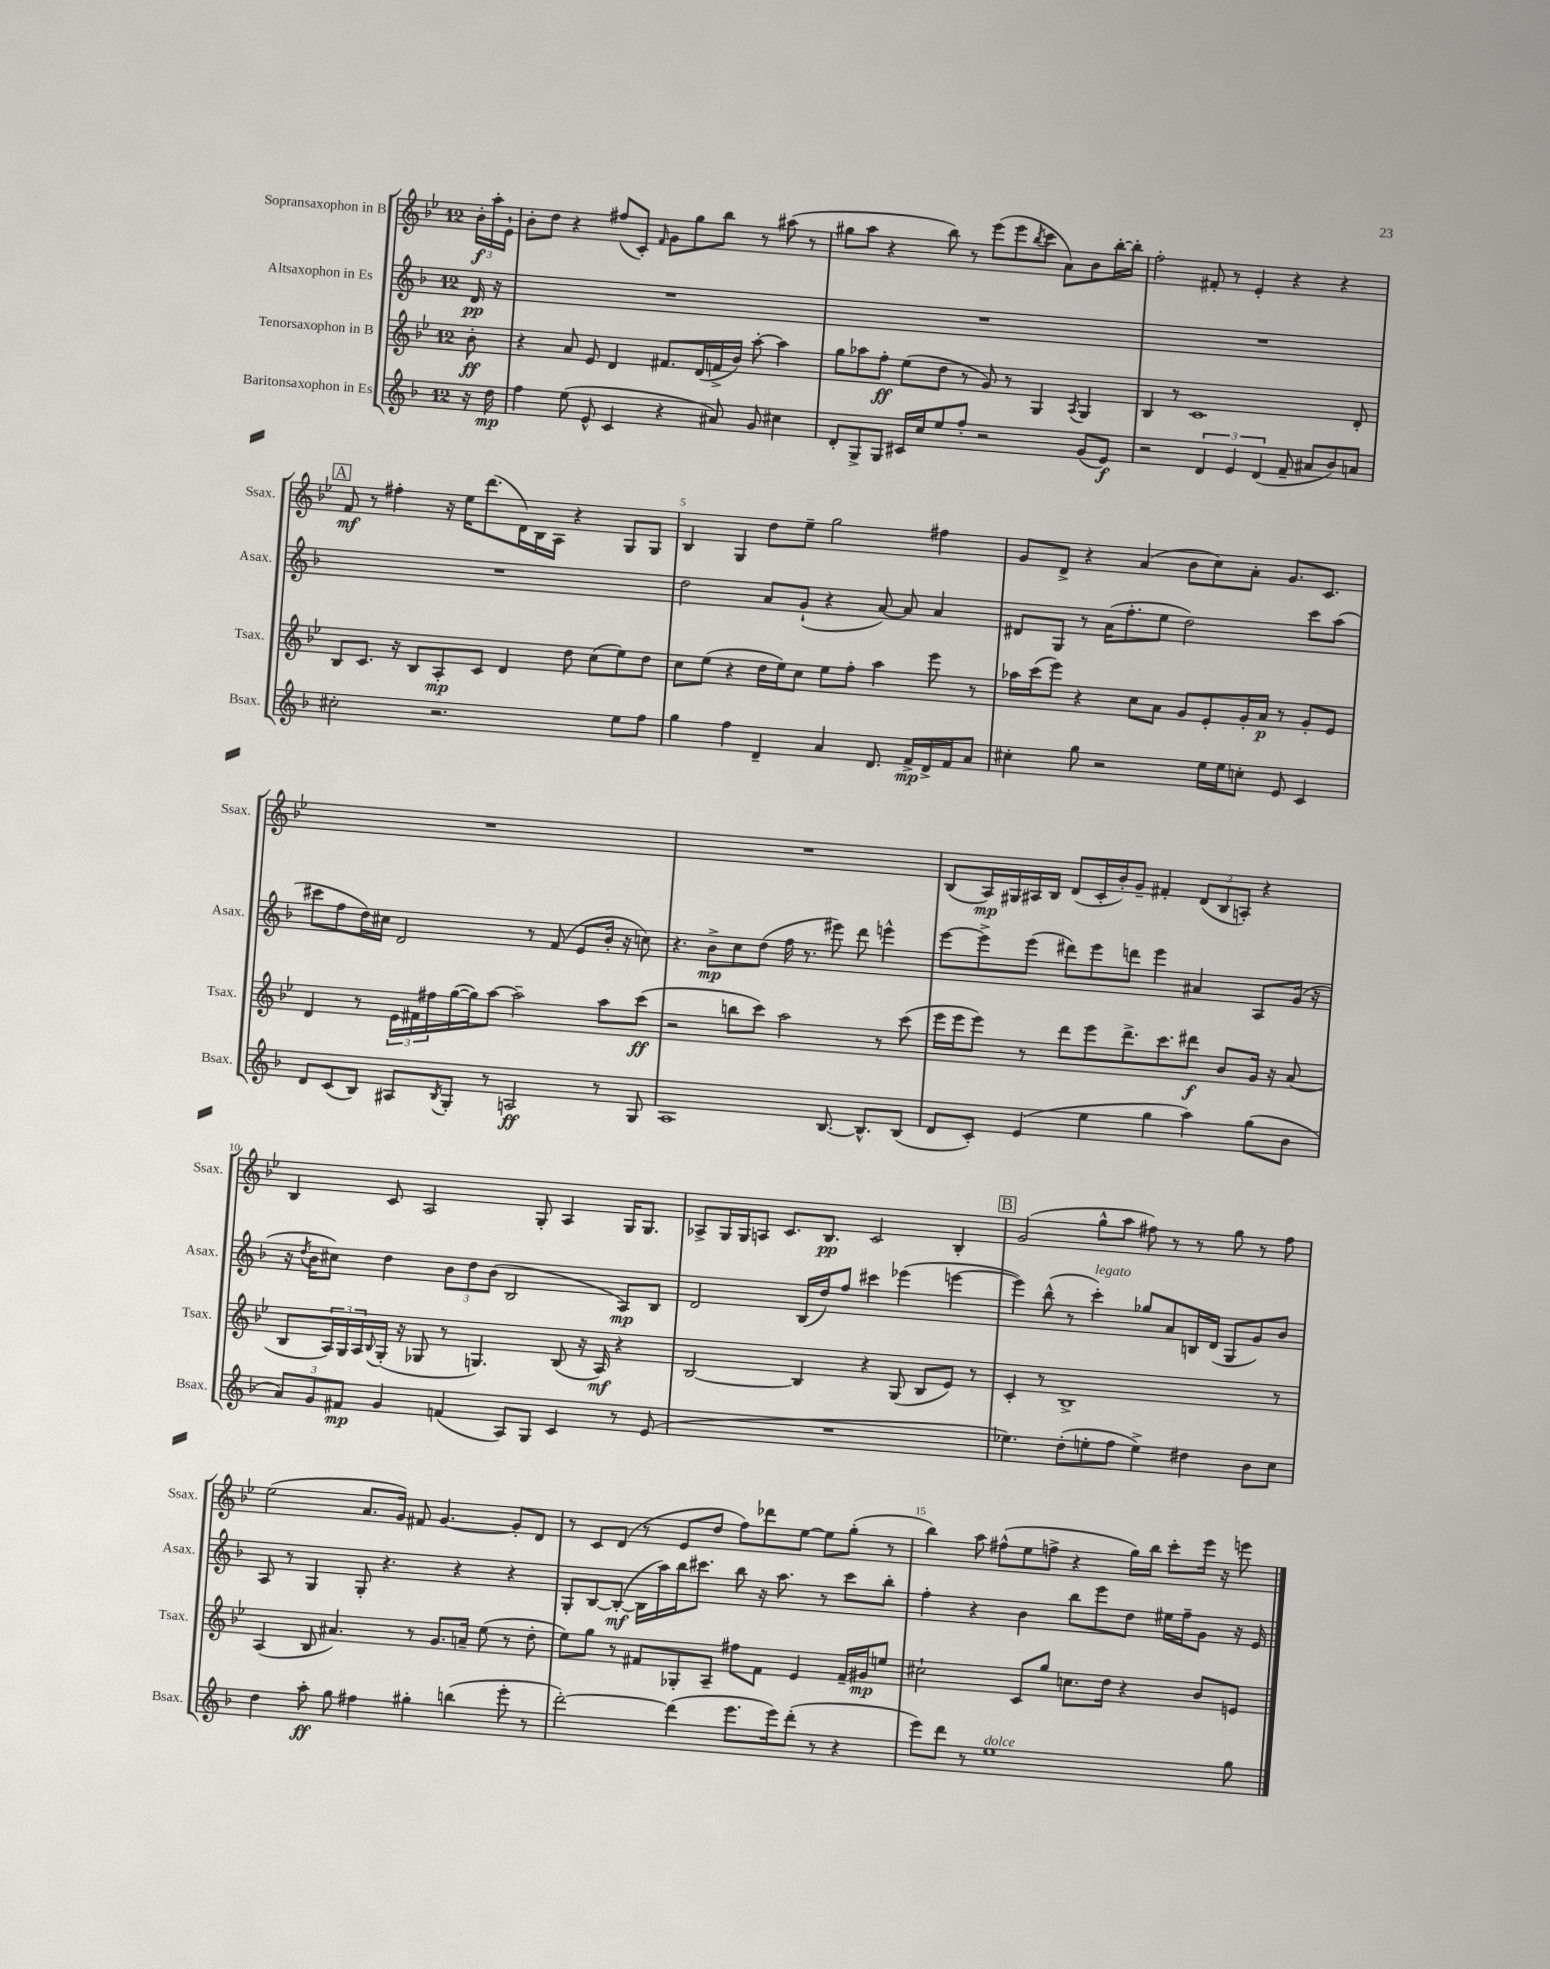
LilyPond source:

<<
\new StaffGroup <<
\new Staff = "s0" \with { instrumentName = "Sopransaxophon in B" shortInstrumentName = "Ssax." } {
    \clef treble \key bes \major \once \override Staff.TimeSignature.style = #'single-digit \time 12/8 \partial 8
    \tuplet 3/2 { bes'16-.\f a''16-. ees'16-! } |
    bes'8-. d''8 r4 fis''8( c'8-.) \grace { f'16 } g'8 g''8 bes''8 r8 ais''8( r8 |
    gis''8 a''8 r4 bes''8) r8 ees'''8( ees'''8 \acciaccatura { bes''8 } c'''8 a'8) bes'8 bes''16~-. bes''16-. |
    f''2-. fis'8-. r8 ees'4-. r4 r4 |
    \mark \markup { \box "A" } f'8\mf r8 fis''4-. r16 ees''16 d'''8.( d'16) bes16 a16 r4 g8 g8 |
    bes4 g4 d''8 ees''8-- g''2 fis''4 |
    g'8 d'8-> r4 a'4( bes'8 c''8) a'8-. g'8. c'8. |
    R1. |
    R1. |
    bes8( a16\mp) gis16 ais16 bes16 d'8( c'16-. bes'16-.) g'8-- fis'4-. \tuplet 3/2 { d'8( bes8 a8-.) } r4 |
    bes4 c'8 a2 g8-. a4 g16 g8. |
    aes8-> g16 g16 a8 c'8. bes8.\pp c'2 bes4-. |
    \mark \markup { \box "B" } g'2( g''8-^ a''8 fis''8) r8 r8 g''8 r8 fis''8 |
    ees''2( a'8. g'16) fis'8 g'4.~ g'8-. d'8 |
    r8 c'8 d'8( r8 ees'8 d''8 f''8) des'''8 ees''8~ ees''8 g''8-.( r8 |
    bes''4) a''8 fis''8-^( ees''8 f''8-> r4 g''16) bes''16 c'''8-. ees'''16 r16 e'''8 \bar "|." |
}
\new Staff = "s1" \with { instrumentName = "Altsaxophon in Es" shortInstrumentName = "Asax." } {
    \clef treble \key f \major \once \override Staff.TimeSignature.style = #'single-digit \time 12/8 \partial 8
    d'16\pp r16 |
    R1. |
    R1. |
    R1. |
    \mark \markup { \box "A" } R1. |
    d''2 a'8 g'8-!( r4 a'8~) a'8 a'4 |
    dis'8 g8 r8 a'16( f''8.-. e''8 d''2) c'''8 a''8( |
    cis'''8 f''8 d''16) cis''16 d'2 r8 f'8( e'8 bes'16-. r16 c''8) |
    r4. bes'8->\mp c''8 d''8( f''16 r8. eis'''8) d'''8 e'''4-^ |
    e'''8~ e'''8-> e'''8( dis'''8) e'''8 d'''8 e'''4 ais'4 a8 g'16( r16 |
    r16 \acciaccatura { d''8 } bes'16 cis''8) d''4 \tuplet 3/2 { bes'8 d''8 bes'8( } bes2 a8\mp) bes8 |
    d'2 bes16( d''16) f''8 cis'''4 ees'''4( e'''4~ |
    \mark \markup { \box "B" } e'''4) bes''8-^( r8 c'''4-.^\markup { \italic "legato" }) ges''8 a'8 b16 d'16( g8 g'8) bes'8 |
    a8 r8 g4 g8-. r4. r4 r4 |
    g8-. bes8~ bes8~-.\mf( bes16 a''16) bes''16 cis'''8. bes''8 r16 a''8. r8 cis'''8 bes''8-. |
    f''4-. r4 bes'4 bes''8 e'''8 d''8 eis''16 f''16-- g'8 r16 e'16 \bar "|." |
}
\new Staff = "s2" \with { instrumentName = "Tenorsaxophon in B" shortInstrumentName = "Tsax." } {
    \clef treble \key bes \major \once \override Staff.TimeSignature.style = #'single-digit \time 12/8 \partial 8
    bes'8-.\ff |
    r4 a'8 ees'8 d'4 fis'8. d'16( f'16-> bes'16) a''8~-. a''4 |
    g''8 aes''8 f''8-.\ff ees''8( d''8 r8 g'8) r8 g4 \acciaccatura { a8 } g4 |
    bes4 r8 c'1 d'8-. |
    \mark \markup { \box "A" } bes8 c'8. r16 bes8 a8-.\mp c'8 d'4 d''8 c''8( ees''8) d''8 |
    c''8 ees''8( r4 d''16 ees''16) c''8 ees''8 f''8-. a''4 ees'''8 r8 |
    aes''16 c'''16( ees'''8) r4 c''8 a'8 g'8 ees'8-. g'16-. a'16\p r8 g'8-. ees'8 |
    d'4 r8 \tuplet 3/2 { ees'16 fis'16 fis''16 } g''16~( g''16) a''8~ a''2-- a''8 c'''8\ff( |
    r2 b''8 c'''8) a''2 r8 c'''8( |
    ees'''16 ees'''16 ees'''8) r8 d'''8 ees'''8 d'''8.-> c'''8. dis'''8\f bes'8 g'16 r16 a'8( |
    bes8 \tuplet 3/2 { a16) g16 a16 } \appoggiatura { bes8 } g16-.( r16 ges8 r8 g4.) bes8( r16 a16\mf) r4 |
    bes2~ bes4 r4 g8( bes8 ees'8) r8 |
    \mark \markup { \box "B" } c'4-. r8 bes1-> r8 |
    a4( bes8 ais'4.) r8 g'8. a'16-- ees''8( r8 d''8-. |
    ees''8) g''8 r8 fis'8 ges8-. a8-- fis''8 fis'8 ees'4 fis'16-- gis'16\mp e''8 |
    cis''2-! c'8 g''8 c''8. d''16 r4 bes'8 e'8 \bar "|." |
}
\new Staff = "s3" \with { instrumentName = "Baritonsaxophon in Es" shortInstrumentName = "Bsax." } {
    \clef treble \key f \major \once \override Staff.TimeSignature.style = #'single-digit \time 12/8 \partial 8
    r16 d''16\mp |
    f''4 e''8( e'8-^ c'4 r4 ais'8) g'8 cis''4 |
    d'8-. g8-> g8 cis'16 c''16 e''8 f''8-. r2 g'8( e'8\f) |
    r2 \tuplet 3/2 { d'4 e'4 d'4( } f'8-- ais'8 bes'8) a'8 |
    \mark \markup { \box "A" } cis''2-. r2. e''8 f''8 |
    g''4 f''4 d'4-- a'4 d'8. f'16->\mp d'16-> f'16 a'8 |
    cis''4-. g''8 r2 e''16 e''16 c''8-. e'8 c'4 |
    d'8 c'8( bes8) ais8 \acciaccatura { bes8 } g8-. r8 a2\ff r8 g8 |
    a1 bes8.~ bes8.-^ bes8( |
    d'8 c'8-.) e'4( e''4 g''4 a''4) g''8( bes'8 |
    \tuplet 3/2 { a'8) g'8 fis'8\mp } g'4 f'4( a8) g8 c'4 r8 e'8( |
    R1. |
    \mark \markup { \box "B" } ees''4.) d''8-.( e''8-. f''8 e''4->) dis''4 bes'8 c''8 |
    d''4 a''8-.\ff g''8 fis''4 gis''4-. b''4( e'''8-. r8 |
    d'''2~-.) d'''4( e'''8. e'''16) d'''8-.( r8 r4 |
    e'''8) d'''8 r8 e''1^\markup { \italic "dolce" } g''8 \bar "|." |
}
>>
>>
\layout { \context { \Score \override BarNumber.break-visibility = ##(#f #t #t) barNumberVisibility = #(every-nth-bar-number-visible 5) } }
